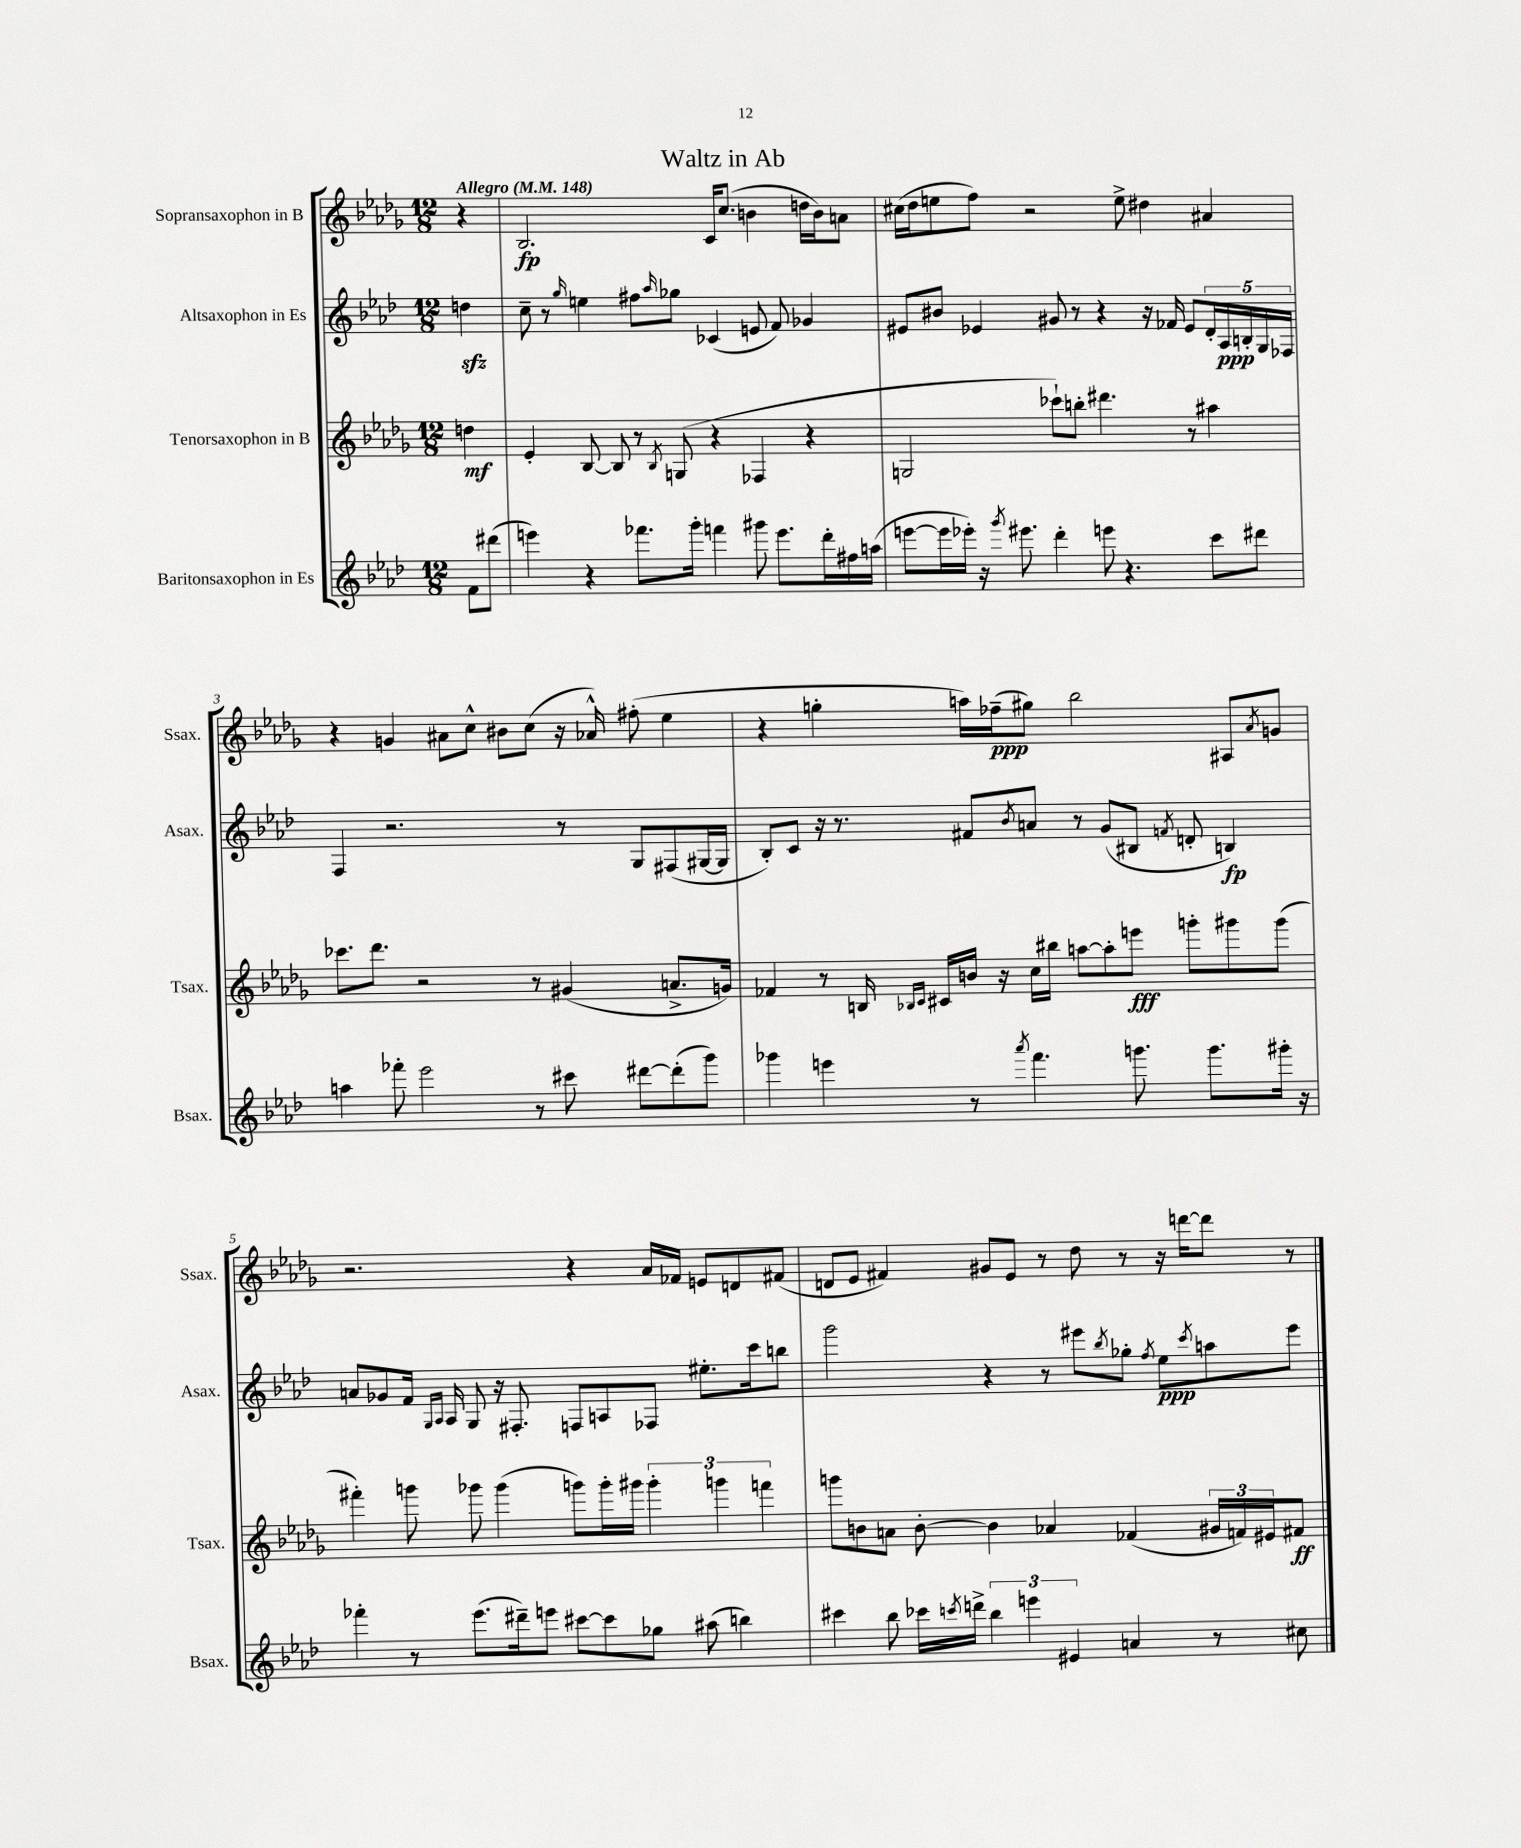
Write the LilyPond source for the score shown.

\header { title = "Waltz in Ab" }
<<
\new StaffGroup <<
\new Staff = "s0" \with { instrumentName = "Sopransaxophon in B" shortInstrumentName = "Ssax." } {
    \clef treble \key des \major \numericTimeSignature \time 12/8 \partial 4 \tempo "Allegro" 4 = 148
    r4 |
    bes2.\fp c'16 c''8.( b'4 d''16 b'16) a'8 |
    cis''16( des''16 e''8 f''8) r2 e''8-> dis''4 ais'4 |
    r4 g'4 ais'8 c''8-^ bis'8 c''8( r16 aes'16-^) fis''8-.( ees''4 |
    r4 g''4-. a''16) fes''16--\ppp( gis''8) bes''2 ais8 \acciaccatura { aes'8 } g'8 |
    r2. r4 aes'16 fes'16 e'8 d'8 fis'8( |
    d'8 ees'8 fis'4) gis'8 ees'8 r8 des''8 r8 r16 d'''16~ d'''8 r8 \bar "|." |
}
\new Staff = "s1" \with { instrumentName = "Altsaxophon in Es" shortInstrumentName = "Asax." } {
    \clef treble \key aes \major \numericTimeSignature \time 12/8 \partial 4
    d''4\sfz |
    c''8-- r8 \grace { g''16 } e''4 fis''8 \grace { aes''16 } ges''8 ces'4( e'8 f'8) ges'4 |
    eis'8 bis'8 ees'4 gis'8 r8 r4 r16 fes'16 ees'8 \tuplet 5/4 { des'16-. aes16\ppp b16-. g16 fes16 } |
    f4 r2. r8 g8 fis8( gis16~ gis16 |
    bes8-.) c'8 r16 r8. fis'8 \acciaccatura { bes'8 } a'8 r8 g'8( bis8 \acciaccatura { f'8 } d'8-. b4\fp) |
    a'8 ges'8 f'16 \grace { g16 aes16 } aes16 g8 r16 fis8.-. f8 a8 fes8 eis''8.-. c'''16 b''8 |
    g'''2 r4 r8 eis'''8 \acciaccatura { bes''8 } ges''8-. \acciaccatura { f''8 } ees''8\ppp \acciaccatura { c'''8 } a''8 eis'''8 \bar "|." |
}
\new Staff = "s2" \with { instrumentName = "Tenorsaxophon in B" shortInstrumentName = "Tsax." } {
    \clef treble \key des \major \numericTimeSignature \time 12/8 \partial 4
    d''4\mf |
    ees'4-. bes8~ bes8 r8 \acciaccatura { bes8 } g8( r4 fes4 r4 |
    g2 ces'''8-!) b''8-. dis'''4. r8 ais''4 |
    ces'''8. des'''8. r2 r8 gis'4( a'8.-> g'16) |
    fes'4 r8 b16 \grace { bes16 c'16 } cis'16 b'16 r16 c''16 bis''16 a''8~ a''8-. e'''8\fff g'''8-. gis'''8 gis'''8( |
    fis'''4-.) g'''8 ges'''8 ges'''4( g'''8) g'''16-. gis'''16 \tuplet 3/2 { gis'''4-. g'''4 f'''4 } |
    g'''8 b'8 a'8 b'8~-. b'4 aes'4 fes'4( \tuplet 3/2 { gis'16 f'16) eis'16 } fis'8\ff \bar "|." |
}
\new Staff = "s3" \with { instrumentName = "Baritonsaxophon in Es" shortInstrumentName = "Bsax." } {
    \clef treble \key aes \major \numericTimeSignature \time 12/8 \partial 4
    f'8 dis'''8( |
    e'''4) r4 fes'''8. g'''16-. f'''4 gis'''8 e'''8. des'''16-. fis''16 a''16( |
    e'''8~ e'''16 ees'''16-.) r16 \acciaccatura { g'''8 } eis'''8. des'''4-. e'''8 r4. c'''8 dis'''8 |
    a''4 fes'''8-. ees'''2 r8 cis'''8 dis'''8~ dis'''8-.( g'''8) |
    ges'''4 e'''4 r8 \acciaccatura { aes'''8 } f'''4. g'''8. g'''8. gis'''16-. r16 |
    fes'''4-. r8 ees'''8.( dis'''16--) e'''8 cis'''8~ cis'''8 ges''8 ais''8( b''4) |
    cis'''4 bes''8 ces'''16 \acciaccatura { c'''8 } d'''16-> \tuplet 3/2 { bes''4 e'''4 eis'4 } a'4 r8 cis''8 \bar "|." |
}
>>
>>
